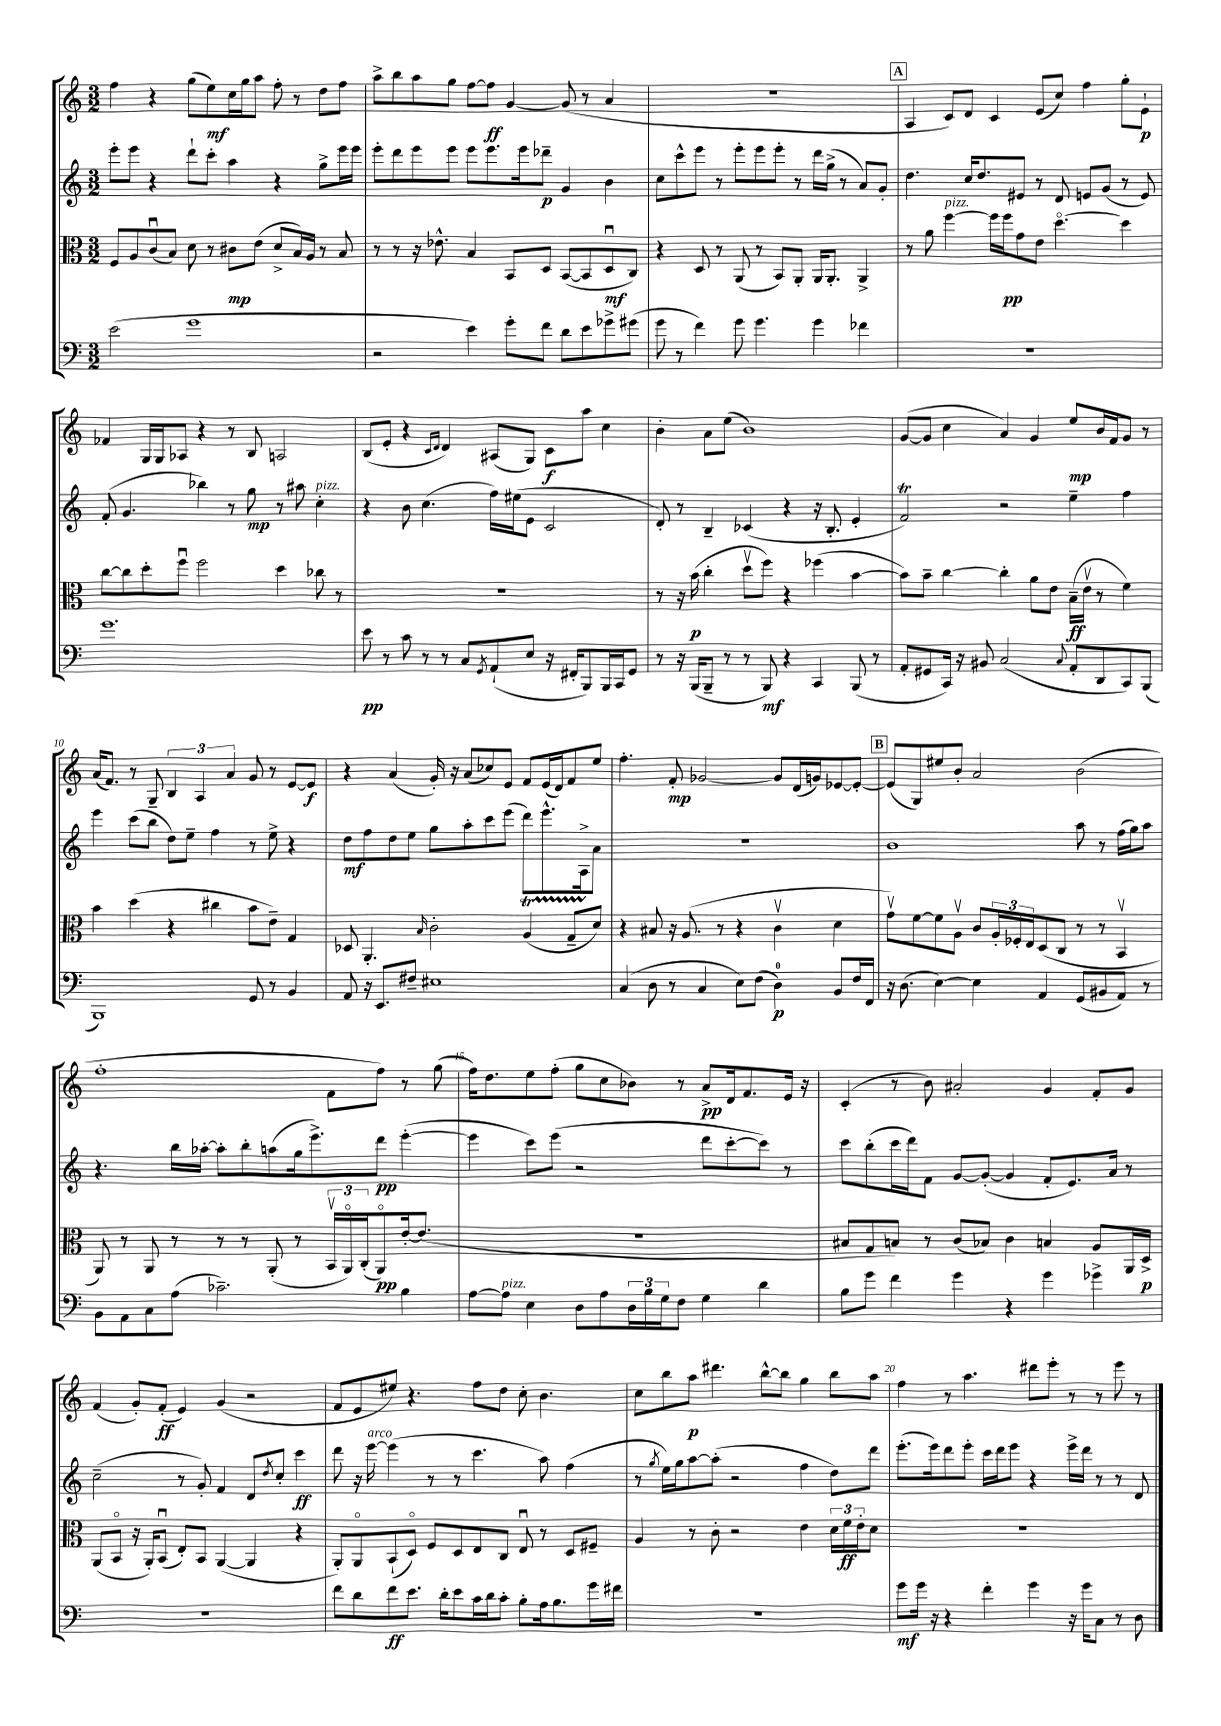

**kern	**kern	**kern	**kern
*staff4	*staff3	*staff2	*staff1
*clefF4	*clefC3	*clefG2	*clefG2
*k[]	*k[]	*k[]	*k[]
*M3/2	*M3/2	*M3/2	*M3/2
(2e	8F	8eee'	4ff
.	8A	8eee	.
.	(8cu	4r	4r
.	8B)	.	.
1g	8d	8ddd`	(8gg
.	8r	8ccc'	8ee)
.	8c#	4aa	16cc
.	.	.	16gg
.	(8e	.	8aa
.	8d^	4r	8ff'
.	16B)	.	8r
.	16A	.	.
.	8r	8gg^	8dd
.	8B	16eee	8ff
.	.	16eee	.
=	=	=	=
2r	8r	8eee'	8aa^
.	8r	8ddd	8bb
.	16r	8eee	8aa
.	8.e-^^	.	.
.	.	8eee	8gg
4e)	4B	8eee	[8ff
.	.	8.eee	8ff]
8g'	8BB	.	[4g
.	.	16eee	.
8f	8D	8ddd-~	.
8d	([8BB	4g	(8g]
8e	8BB]	.	8r
8g-^	8Du	4b	4a
(8g#	8C)	.	.
=	=	=	=
8g	4r	8cc	1.r
8r	.	8ccc^^	.
4f)	8D	8eee	.
.	8r	8r	.
8g	(8AA	8eee'	.
4.g	8r	8eee	.
.	8BB)	8eee'	.
.	8AA'	8r	.
4g	16AA	16ddd	.
.	8.AA'	(16gg^	.
.	.	8r	.
4f-	4AA^	8a)	.
.	.	8g'	.
=	=	=	=
1.r	8r	4.dd	4A
.	8a	.	.
.	[4ff	.	8c)
.	.	16cc	8d
.	.	8.dd	.
.	16ff]	.	4c
.	16ff	.	.
.	8g	8e#	.
.	8e	8r	(8e
.	[4.ddo	8d	8cc)
.	.	8e	4ff
.	.	(8g	.
.	4dd]	8r	8gg'
.	.	8e)	8e`
=	=	=	=
1.g	[8cc	(8f'	4f-
.	8cc]	4.g	.
.	8dd'	.	16G
.	.	.	16G
.	8ffu	.	8A-
.	2ff	4bb-)	4r
.	.	8r	8r
.	.	8gg	8B
.	4dd	8r	2A
.	.	8aa#	.
.	8cc-	4cc'	.
.	8r	.	.
=	=	=	=
8e	1.r	4r	(8B
8r	.	.	8e'
8c	.	8b	4r
8r	.	(4.cc	.
.	.	.	16qqc
.	.	.	16qqd
8r	.	.	4d)
8C	.	.	.
8qGG	.	.	.
(8AA`	.	16ff)	(8A#
.	.	(16ee#	.
8E	.	8e	8G)
16r	.	2c	8c
16FF#'	.	.	.
8BBB)	.	.	8aa
16BBB	.	.	4cc
16CC	.	.	.
8GG	.	.	.
=	=	=	=
8r	8r	8d')	4b'
16r	16r	8r	.
(16BBB	(16b	.	.
8BBB~	4cc'	4B~	8a
8r	.	.	(8ee
8r	8ddv	(4c-	1b)
8BBB)	8ff)	.	.
4r	4r	4r	.
4CC	(4ff-	16r	.
.	.	8.B'	.
(8BBB	[4b	4e'	.
8r	.	.	.
=	=	=	=
8AA'	8b])	2f)	([8g
8GG#	8b~	.	8g]
16CC)	[4cc	.	4cc
16r	.	.	.
8BB#	.	.	.
(2C	4cc']	2r	4a)
.	8a	.	4g
.	8e	.	.
8qqC	.	.	.
8AA'	(16B~	4ee~	8ee
.	16ev	.	.
8DD	8r	.	16b
.	.	.	16f
8CC)	4f)	4ff	8g
(8BBB	.	.	8r
=	=	=	=
1BBB)	4b	4eee	(16a
.	.	.	8.f)
.	(4dd	(8ccc	8r
.	.	8bb	8G~
.	4r	8dd)	6B
.	.	8ee~	.
.	.	.	6A
.	4cc#	4ff	.
.	.	.	6a
8GG	8b	8r	8g
8r	8e~)	8ee^	8r
4BB	4G	4r	[8e
.	.	.	8e]
=	=	=	=
8AA	8D-	8dd	4r
16r	4.AA'	8ff	.
8.EE	.	.	.
.	.	8dd	(4a
8F#~	.	8ee	.
.	16qqB	.	.
1E#	2c'	8gg	16g')
.	.	.	16r
.	.	8aa'	(8a
.	.	8ccc	8cc-)
.	.	(8eee	8e
.	(4A	8ddd)	8f
.	.	8.eee^^	(16e
.	.	.	16d)
.	8G~	.	8f
.	.	16A^	.
.	8d)	8a	8ee
=	=	=	=
(4C	4r	1.r	4.ff'
8D	8B#	.	.
8r	16r	.	8f'
.	(8.A	.	.
4C	.	.	[2g-
.	8r	.	.
8E)	4r	.	.
(8F	.	.	.
4D)	4cv	.	8g-]
.	.	.	(16d
.	.	.	16g)
8BB	4d	.	[8e-
16F	.	.	8e-'_
16FF	.	.	.
=	=	=	=
16r	8gv)	1b	(8e-]
(8.D	.	.	.
.	[8f	.	8G)
[4E)	8f]	.	8ee#
.	8Av	.	8b'
4E]	8c	.	2a
.	24A'	.	.
.	24F-'	.	.
.	24E	.	.
4AA	(8D	.	.
.	8C	.	.
(8GG	8r	8aa	(2b
8BB#	8r	8r	.
8AA)	4BBv	(16ff	.
.	.	16gg)	.
8r	.	8aa	.
=	=	=	=
8BB	8AA)	4.r	1ff'
8AA	8r	.	.
8C	8AA	.	.
(8A	8r	16bb	.
.	.	[16aa-'	.
2.c-~)	8r	8aa-']	.
.	8r	8bb'	.
.	(8AA'	(8aa	.
.	8r	16gg	.
.	.	8.eee^)	.
.	24BBv	.	8f
.	24AAo)	.	.
.	(24C'	.	.
.	8AAo)	8ddd	8ff)
4B	[16e'	([4eee'	8r
.	(8.e]	.	.
.	.	.	(8gg
=	=	=	=
[8A	1.r	4eee]	16ff)
.	.	.	8.dd
8A]	.	.	.
4E	.	8ccc)	8ee
.	.	(8eee	(8ff'
8D	.	2r	8gg
8A	.	.	8cc
24D	.	.	8b-)
24B	.	.	.
24G	.	.	.
8F	.	.	8r
4G	.	8ddd	8a^
.	.	[8ccc'	16d
.	.	.	8.f
4d	.	8ccc])	.
.	.	8r	16e
.	.	.	16r
=	=	=	=
8B	8B#	8ccc	(4c'
8g	8G	(8bb'	.
4f	8B)	16ccc	8r
.	.	16ddd)	.
.	8r	8f	8b)
4g	(8c	[8g	2a#'
.	8B-)	(8g'_	.
4r	4c	4g]	.
4g	4B	8f'	4g
.	.	8.e)	.
4g-^	8A	.	8f'
.	.	16a	.
.	16AA	8r	8g
.	16D^	.	.
=	=	=	=
1.r	(8AA	(2cc~	(4f
.	8BBo	.	.
.	16r	.	8g')
.	16AA')	.	.
.	(8BBu	.	(8f'
.	8E')	8r	4e)
.	8BB	8g')	.
.	([4AA	4f	(4g
.	4AA]	8d	2r
.	.	8qdd	.
.	.	8cc'	.
.	4r	4ccc	.
=	=	=	=
8f	8AA')	8ddd	8f
8d	8AAo	16r	8e
.	.	[16eee	.
8f	(8BB`	(4eee]	8ee#)
8.e	8Do)	.	4.r
.	8F	8r	.
16d'	.	.	.
8e	8D	8r	.
16c	8E	4.ccc	8ff
16d	.	.	.
8c'	8C	.	8dd
8B'	8Eu	.	8cc'
16A	8r	8aa)	4.b
8.B	.	.	.
.	8D	(4ff	.
16g	8F#~	.	.
16f#	.	.	.
=	=	=	=
1.r	4A	8r	8cc
.	.	8qgg	.
.	.	16ee)	8bb
.	.	16gg	.
.	8r	[8aa	8aa
.	8c'	(8aa']	4.ddd#
.	2r	2r	.
.	.	.	[8bb^^
.	.	.	8bb]
.	4e	4ff	4gg
.	24d	8dd)	8bb
.	24f	.	.
.	24e'	.	.
.	8d	8ddd	8aa
=	=	=	=
8g	1.r	(8.eee'	4ff
16g	.	.	.
16r	.	16eee)	.
4r	.	8ddd	8r
.	.	8eee'	4.aa
4f'	.	16ccc	.
.	.	16ddd	.
.	.	8eee	.
4g	.	4r	8ddd#
.	.	.	8eee'
16r	.	16eee^	8r
16g	.	16ddd	.
8C	.	8r	8r
8r	.	8r	8eee
8D	.	8d	8r
==	==	==	==
*-	*-	*-	*-
